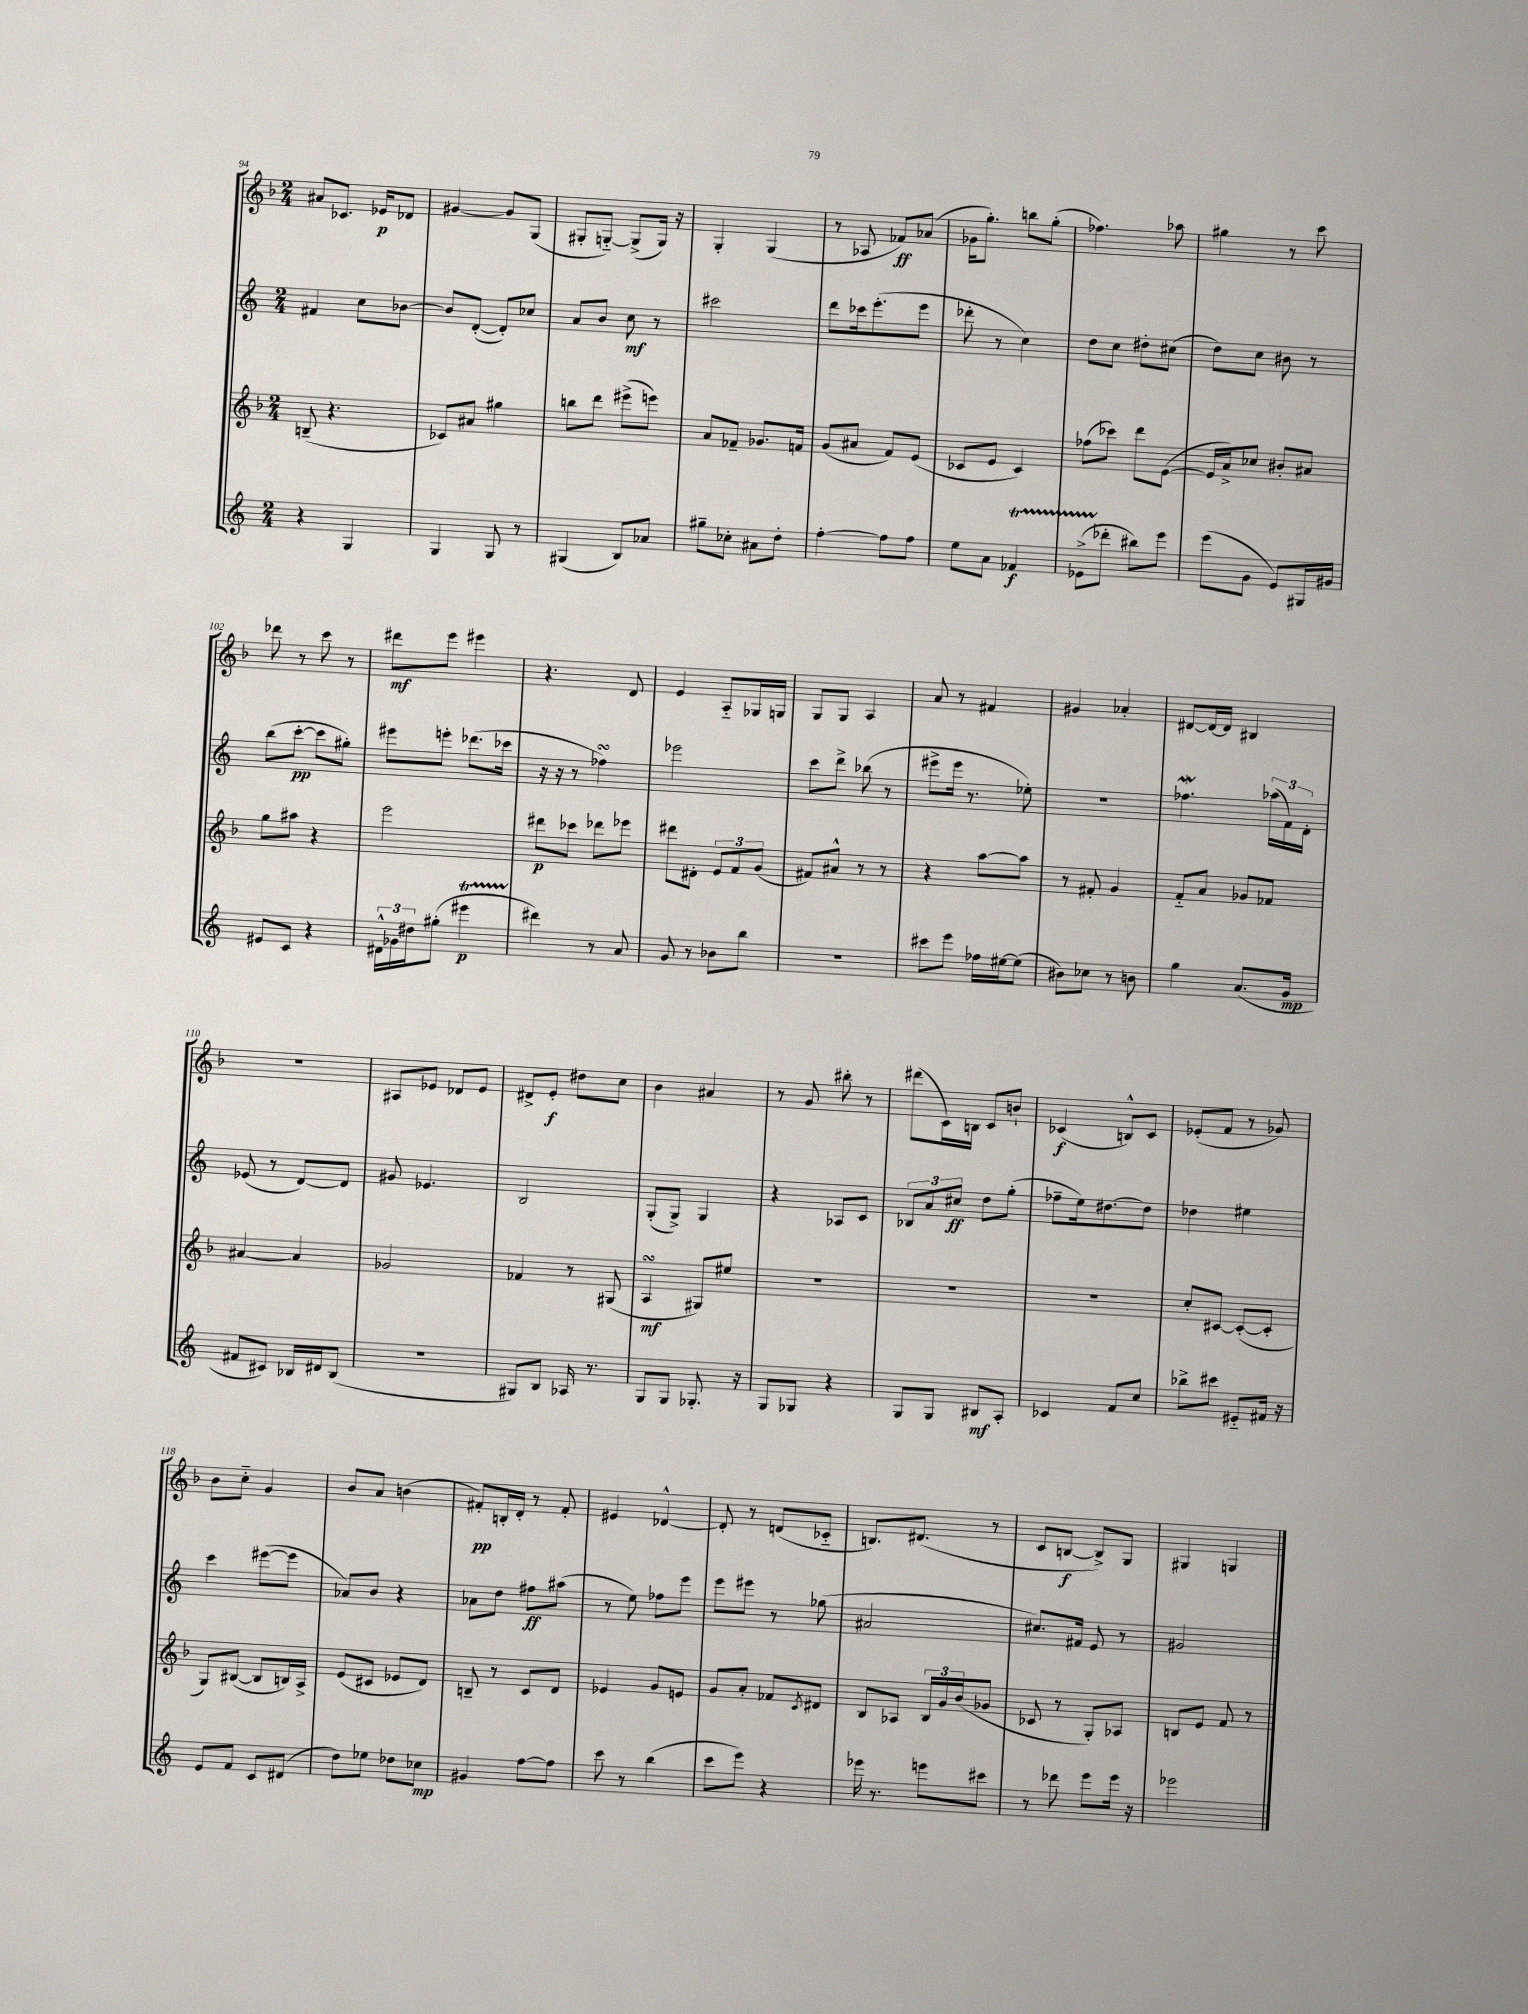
<<
\new StaffGroup <<
\new Staff = "s0" {
    \clef treble \key f \major \numericTimeSignature \time 2/4
    ais'8 ces'8. ees'16\p des'8 |
    gis'4~ gis'8 g8( |
    gis8-. g8~-_) g8->( g16) r16 |
    g4-. g4( |
    r8 aes8 fes'8\ff) aes'8( |
    ges'16 g''8.-.) b''8 g''8-.( |
    fes''4.) aes''8 |
    gis''4 r8 c'''8 |
    des'''8 r8 c'''8 r8 |
    dis'''8\mf e'''8 eis'''4 |
    r4. d'8 |
    e'4 a8-_ ges16 g16 |
    g8 g8 a4 |
    a'8 r8 fis'4 |
    gis'4 aes'4-. |
    dis'8~ dis'16~ dis'16 bis4 |
    R2 |
    ais8 ees'8 des'8 ees'8 |
    dis'8-> e'8-.\f dis''8 c''8 |
    bes'4 ais'4 |
    r8 g'8 bis''8-. r8 |
    dis'''8( c'16) b16 c'8 b'8-! |
    ces'4\f( b8-^) ces'8 |
    ees'8-.( f'8 r8 ges'8) |
    bes'8 c''8-_ g'4 |
    bes'8 a'8 b'4( |
    fis'8-.\pp) b16-. d'16-. r8 fis'8-. |
    eis'4 des'4~-^ |
    des'8-. r8 d'8( ces'8-_ |
    b8.) dis'8.( r8 |
    c'8 b8~\f b8->) g8 |
    gis4 g4 \bar "|." |
}
\new Staff = "s1" {
    \clef treble \key c \major \numericTimeSignature \time 2/4
    fis'4 c''8 bes'8~ |
    bes'8 d'8~-.( d'8-.) ces''8 |
    a'8 b'8 c''8\mf r8 |
    cis'''2 |
    d'''8 ces'''16 e'''8.-.( e'''8 |
    des'''8-. r8 c''4) |
    d''8 c''8 dis''8-. cis''8( |
    d''8) c''8 bis'8 r8 |
    b''8( c'''8~-.\pp c'''8 gis''8-.) |
    eis'''8 e'''8-. des'''8.( ces'''16 |
    r16 r16 r8 fes''4\turn) |
    ees'''2 |
    c'''8 d'''8-> bes''8( r8 |
    eis'''8-> eis'''16 r8. ees''8-.) |
    R2 |
    fes''4.\mordent \tuplet 3/2 { aes''16( f'16) d'16-. } |
    ees'8( r8 d'8~) d'8 |
    gis'8 ees'4. |
    b2 |
    g8-.( g8->) g4 |
    r4 aes8 c'8 |
    \tuplet 3/2 { bes8 a'8 cis''8\ff } d''8 g''8-.( |
    fes''8-- e''16) dis''8.~ dis''8 |
    des''4 eis''4 |
    c'''4 eis'''8~( eis'''8 |
    aes'8) b'8 r4 |
    aes'8 d''8 fis''8\ff ais''8( |
    r8 e''8) fes''8 e'''8 |
    e'''8 eis'''8 r8 ges''8( |
    ais'2 |
    cis''8.) fis'16 e'8 r8 |
    gis'2 \bar "|." |
}
\new Staff = "s2" {
    \clef treble \key f \major \numericTimeSignature \time 2/4
    b8--( r4. |
    ces'8) ais'8 gis''4 |
    b''8 d'''8 eis'''8->( e'''8) |
    a'8 fes'8-- ges'8. f'16 |
    g'8( ais'8 f'8) e'8( |
    ces'8 e'8 ces'4) |
    fes''8( ces'''8) d'''8 e'8~( |
    e'16 a'16->) ces''8 bis'8-. ais'8 |
    g''8 ais''8 r4 |
    e'''2 |
    dis'''8\p ces'''8 des'''8 ees'''8 |
    dis'''8 dis'8-. \tuplet 3/2 { e'8 f'8 g'8( } |
    fis'8) ais'8-^ r8 r8 |
    r4 a''8~ a''8 |
    r8 fis'8-. g'4 |
    f'8-_ a'8 ges'8 fes'8 |
    ais'4~ ais'4 |
    ges'2 |
    fes'4 r8 gis8( |
    a4\turn\mf gis8) eis''8 |
    R2 |
    R2 |
    R2 |
    c''8-. cis'8~ cis'8~-.( cis'8-. |
    g8) bis8~( bis8 b16) a16-> |
    e'8( cis'8 ees'8 d'8) |
    b8-- r8 c'8 d'8 |
    ees'4 g'8 e'8 |
    g'8 a'8-. fes'8 \acciaccatura { c'8 } dis'8 |
    bes8 aes8 \tuplet 3/2 { bes16 g'16 bes'16( } ges'8 |
    ces'8 r8 g8-.) aes8 |
    b8 e'8 f'8 r8 \bar "|." |
}
\new Staff = "s3" {
    \clef treble \key c \major \numericTimeSignature \time 2/4
    r4 g4 |
    g4 g8 r8 |
    gis4( b8) aes'8 |
    gis''8-- ces''8-. ais'8 d''8-. |
    f''4~-. f''8 f''8 |
    e''8 a'8 fes'4\startTrillSpan\f |
    ees'8->( des'''8-.\stopTrillSpan bis''8) e'''8 |
    e'''8( g'8 e'8) gis16 gis'16 |
    eis'8 c'8 r4 |
    \tuplet 3/2 { dis'16-^ ges'16 dis''16 } gis''8-.( eis'''4\startTrillSpan\p |
    dis'''4\stopTrillSpan) r8 a'8 |
    g'8 r8 bes'8 b''8 |
    R2 |
    cis'''8 e'''8 fes''16 eis''16~ eis''8( |
    bis'8) ces''8 r8 b'8 |
    g''4 a'8.( g'16\mp |
    fis'8 cis'8) bes16 dis'16 bes8( |
    r2 |
    gis8) b8 aes16 r8. |
    g8 g8 ges8.-. r16 |
    g8 ges8 r4 |
    g8 g8 bis8\mf a8-. |
    ces'4 f'8 c''8 |
    bes''8-> cis'''8 eis'8-_ fis'16 r16 |
    e'8 f'8 c'8 dis'8( |
    d''8) ees''8 des''8 ces''8\mp |
    gis'4 f''8~ f''8 |
    c'''8 r8 b''4( |
    c'''8 e'''8) r4 |
    ees'''16 r8. e'''8 cis'''8 |
    r8 des'''8 e'''8 e'''16 r16 |
    ees'''2 \bar "|." |
}
>>
>>
\layout { \context { \Score currentBarNumber = #94 } }
